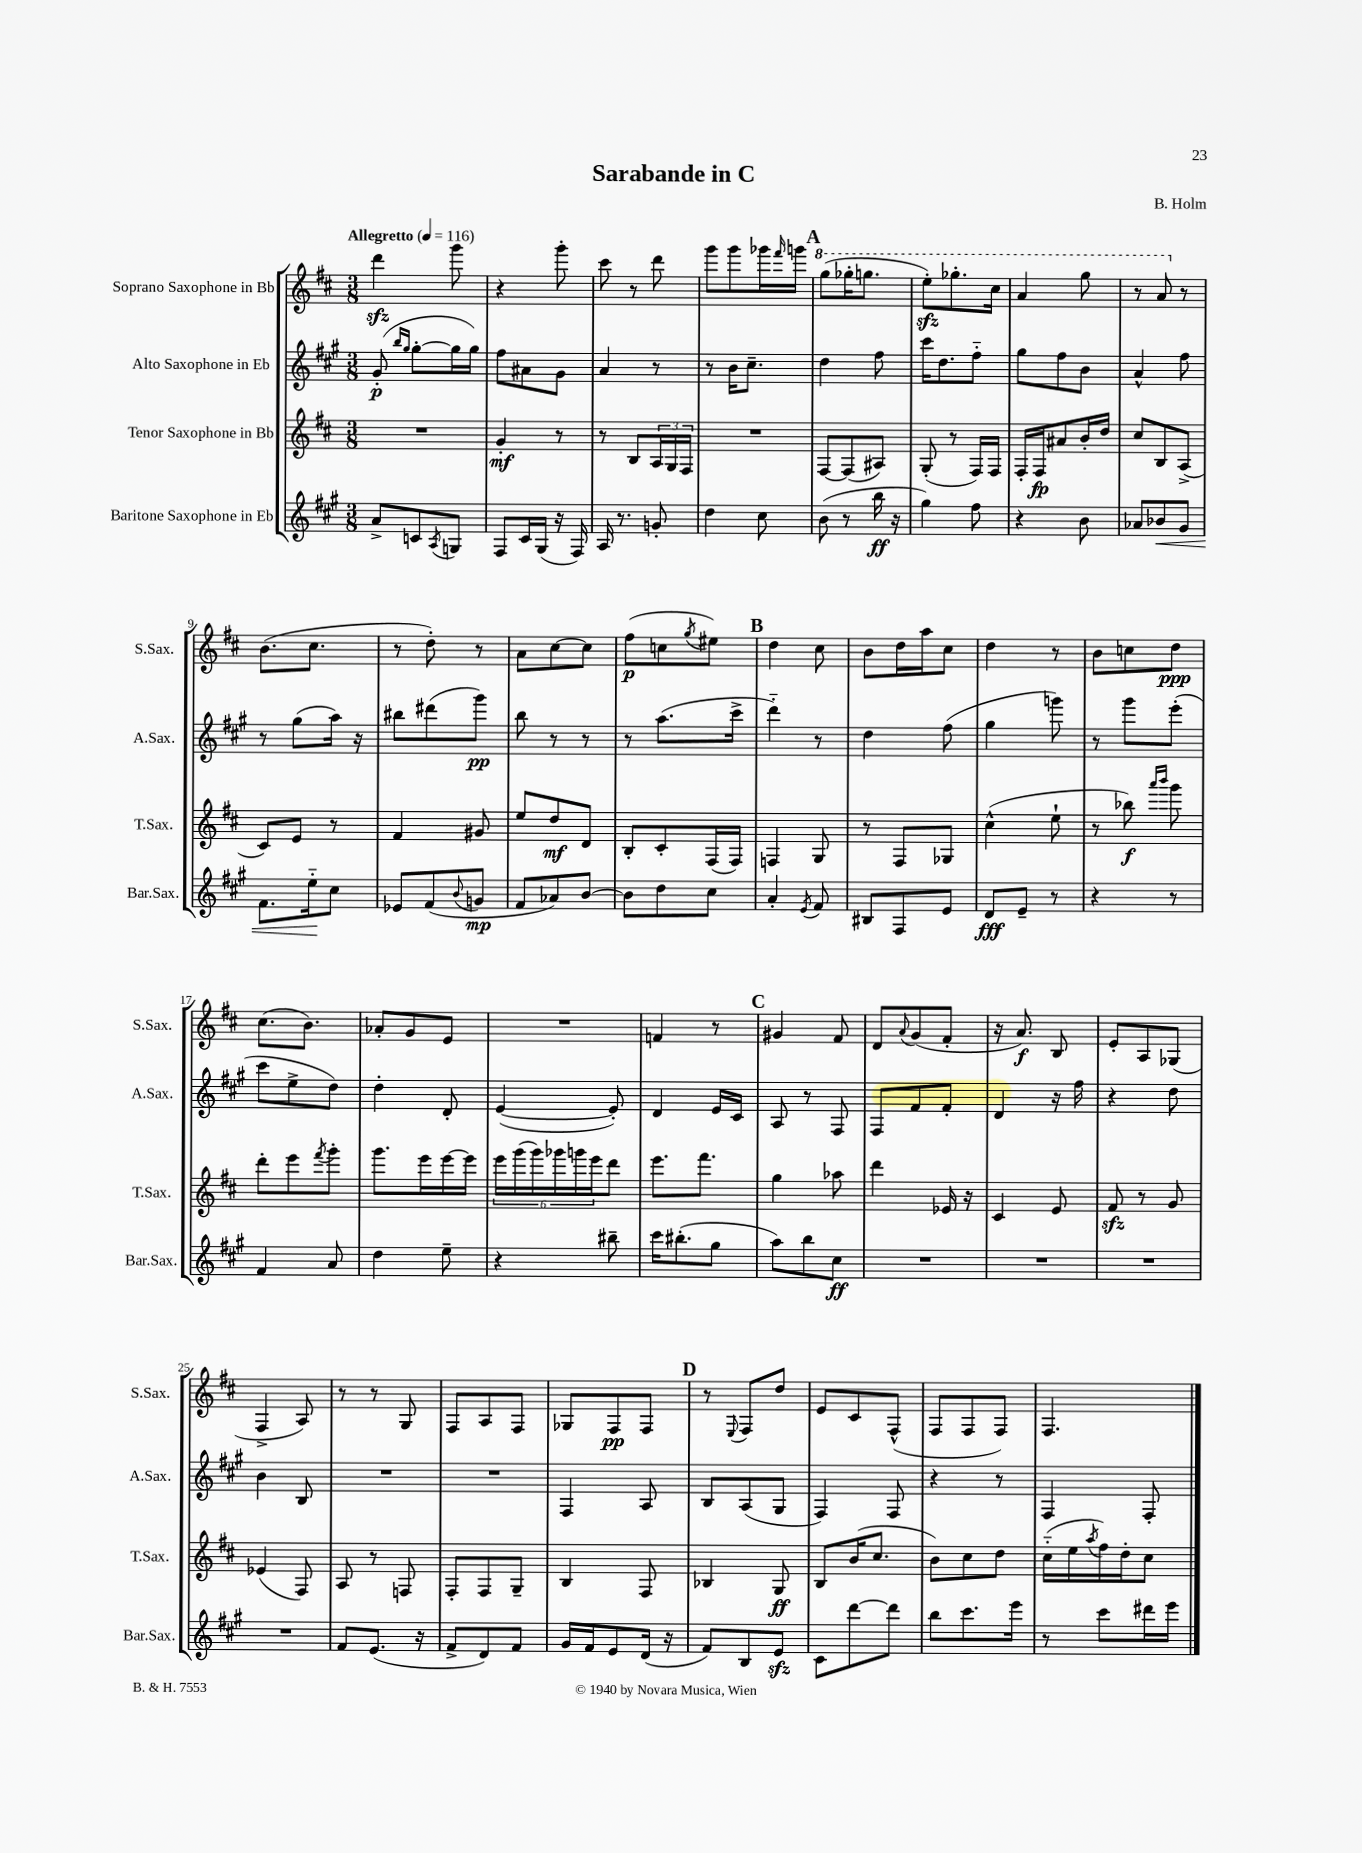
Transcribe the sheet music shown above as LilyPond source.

\header { title = "Sarabande in C" composer = "B. Holm" }
<<
\new StaffGroup <<
\new Staff = "s0" \with { instrumentName = "Soprano Saxophone in Bb" shortInstrumentName = "S.Sax." } {
    \clef treble \key d \major \numericTimeSignature \time 3/8 \tempo "Allegretto" 4 = 116
    d'''4\sfz g'''8 |
    r4 g'''8-. |
    cis'''8 r8 d'''8 |
    g'''8 g'''8 ges'''16 \grace { fis'''16 } g'''16 |
    \mark \markup { \bold "A" } \ottava #1 g'''8( ges'''16-. g'''8. |
    e'''8-.\sfz) ges'''8.-. cis'''16 |
    a''4 g'''8 |
    r8 a''8 \ottava #0 r8 |
    b'8.( cis''8. |
    r8 d''8-.) r8 |
    a'8 cis''8~ cis''8 |
    fis''8\p( c''8 \acciaccatura { g''8 } eis''8) |
    \mark \markup { \bold "B" } d''4 cis''8 |
    b'8 d''16 a''16 cis''8 |
    d''4 r8 |
    b'8 c''8 d''8\ppp |
    cis''8.( b'8.) |
    aes'8-. g'8 e'8 |
    R4. |
    f'4 r8 |
    \mark \markup { \bold "C" } gis'4 fis'8 |
    d'8 \appoggiatura { a'8 } g'8( fis'8-. |
    r16 a'8.\f) b8 |
    e'8-. a8 ges8( |
    fis4-> a8) |
    r8 r8 g8 |
    fis8 a8 fis8 |
    ges8 fis8\pp fis8 |
    \mark \markup { \bold "D" } r8 \appoggiatura { e8 } fis8 d''8 |
    e'8 cis'8 fis8-^( |
    fis8 fis8 fis8) |
    fis4. \bar "|." |
}
\new Staff = "s1" \with { instrumentName = "Alto Saxophone in Eb" shortInstrumentName = "A.Sax." } {
    \clef treble \key a \major \numericTimeSignature \time 3/8
    gis'8-.\p( \grace { b''16 gis''16 } gis''8~-. gis''16 gis''16) |
    fis''8 ais'8 gis'8 |
    a'4 r8 |
    r8 b'16 cis''8.-- |
    \mark \markup { \bold "A" } d''4 fis''8 |
    cis'''16 d''8. fis''8-_ |
    gis''8 fis''8 b'8 |
    a'4-^ fis''8 |
    r8 gis''8( a''16) r16 |
    bis''8 dis'''8( gis'''8\pp) |
    b''8 r8 r8 |
    r8 a''8.( cis'''16-> |
    \mark \markup { \bold "B" } d'''4-_) r8 |
    d''4 fis''8( |
    gis''4 g'''8) |
    r8 gis'''8 e'''8-.( |
    cis'''8 e''8-> d''8) |
    d''4-. d'8-. |
    e'4~( e'8-.) |
    d'4 e'16 cis'16 |
    \mark \markup { \bold "C" } a8 r8 fis8 |
    fis8 fis'8 fis'8-. |
    d'4 r16 fis''16 |
    r4 d''8 |
    b'4 b8 |
    R4. |
    R4. |
    fis4 a8 |
    \mark \markup { \bold "D" } b8 a8( gis8 |
    fis4) fis8 |
    r4 r8 |
    fis4 fis8-. \bar "|." |
}
\new Staff = "s2" \with { instrumentName = "Tenor Saxophone in Bb" shortInstrumentName = "T.Sax." } {
    \clef treble \key d \major \numericTimeSignature \time 3/8
    R4. |
    g'4-.\mf r8 |
    r8 b8 \tuplet 3/2 { a16 g16 fis16 } |
    R4. |
    \mark \markup { \bold "A" } fis8~ fis8( ais8) |
    g8-.( r8 fis16) fis16 |
    fis16-. fis16\fp ais'8 b'16-. d''16 |
    cis''8 b8 a8->( |
    cis'8) e'8 r8 |
    fis'4 gis'8 |
    e''8 d''8\mf d'8 |
    b8-. cis'8-. fis16( fis16) |
    \mark \markup { \bold "B" } f4 g8 |
    r8 fis8 ges8 |
    cis''4-^( e''8-! |
    r8 bes''8\f) \grace { a'''16 b'''16 } g'''8 |
    d'''8-. e'''8 \acciaccatura { fis'''8 } g'''8-. |
    g'''8. e'''16 e'''16~ e'''16 |
    \tuplet 6/4 { e'''16 g'''16( g'''16) ges'''16 g'''16 e'''16 } d'''8 |
    e'''8. fis'''8. |
    \mark \markup { \bold "C" } g''4 aes''8 |
    d'''4 ees'16 r16 |
    cis'4 e'8 |
    fis'8\sfz r8 g'8 |
    ees'4( fis8) |
    a8 r8 f8 |
    fis8-. fis8 g8-- |
    b4 fis8 |
    \mark \markup { \bold "D" } bes4 g8\ff |
    b8 b'16( cis''8. |
    b'8) cis''8 d''8 |
    cis''16-_( e''16 \acciaccatura { a''8 } fis''16) d''16-. cis''8 \bar "|." |
}
\new Staff = "s3" \with { instrumentName = "Baritone Saxophone in Eb" shortInstrumentName = "Bar.Sax." } {
    \clef treble \key a \major \numericTimeSignature \time 3/8
    a'8-> c'8 \acciaccatura { a8 } g8 |
    fis8 cis'16 gis16( r16 fis16) |
    a16 r8. g'8-. |
    d''4 cis''8 |
    \mark \markup { \bold "A" } b'8( r8 b''16\ff r16 |
    gis''4) fis''8 |
    r4 b'8 |
    aes'8 bes'8\< gis'8 |
    fis'8. e''16-_\! cis''8 |
    ees'8 fis'8( \appoggiatura { b'8 } g'8\mp |
    fis'8 aes'8) b'8~ |
    b'8 d''8 cis''8 |
    \mark \markup { \bold "B" } a'4-. \acciaccatura { e'8 } fis'8 |
    bis8 fis8 e'8 |
    d'8\fff e'8-- r8 |
    r4 r8 |
    fis'4 a'8 |
    d''4 e''8-- |
    r4 bis''8-- |
    cis'''16 bis''8.-.( gis''8 |
    \mark \markup { \bold "C" } a''8) b''8 cis''8\ff |
    R4. |
    R4. |
    R4. |
    R4. |
    fis'8 e'8.( r16 |
    fis'8-> d'8) fis'8 |
    gis'16 fis'16 e'8 d'16( r16 |
    \mark \markup { \bold "D" } fis'8) b8 e'8\sfz |
    cis'8 d'''8~ d'''8 |
    b''8 cis'''8. e'''16 |
    r8 cis'''8 dis'''16 e'''16 \bar "|." |
}
>>
>>
